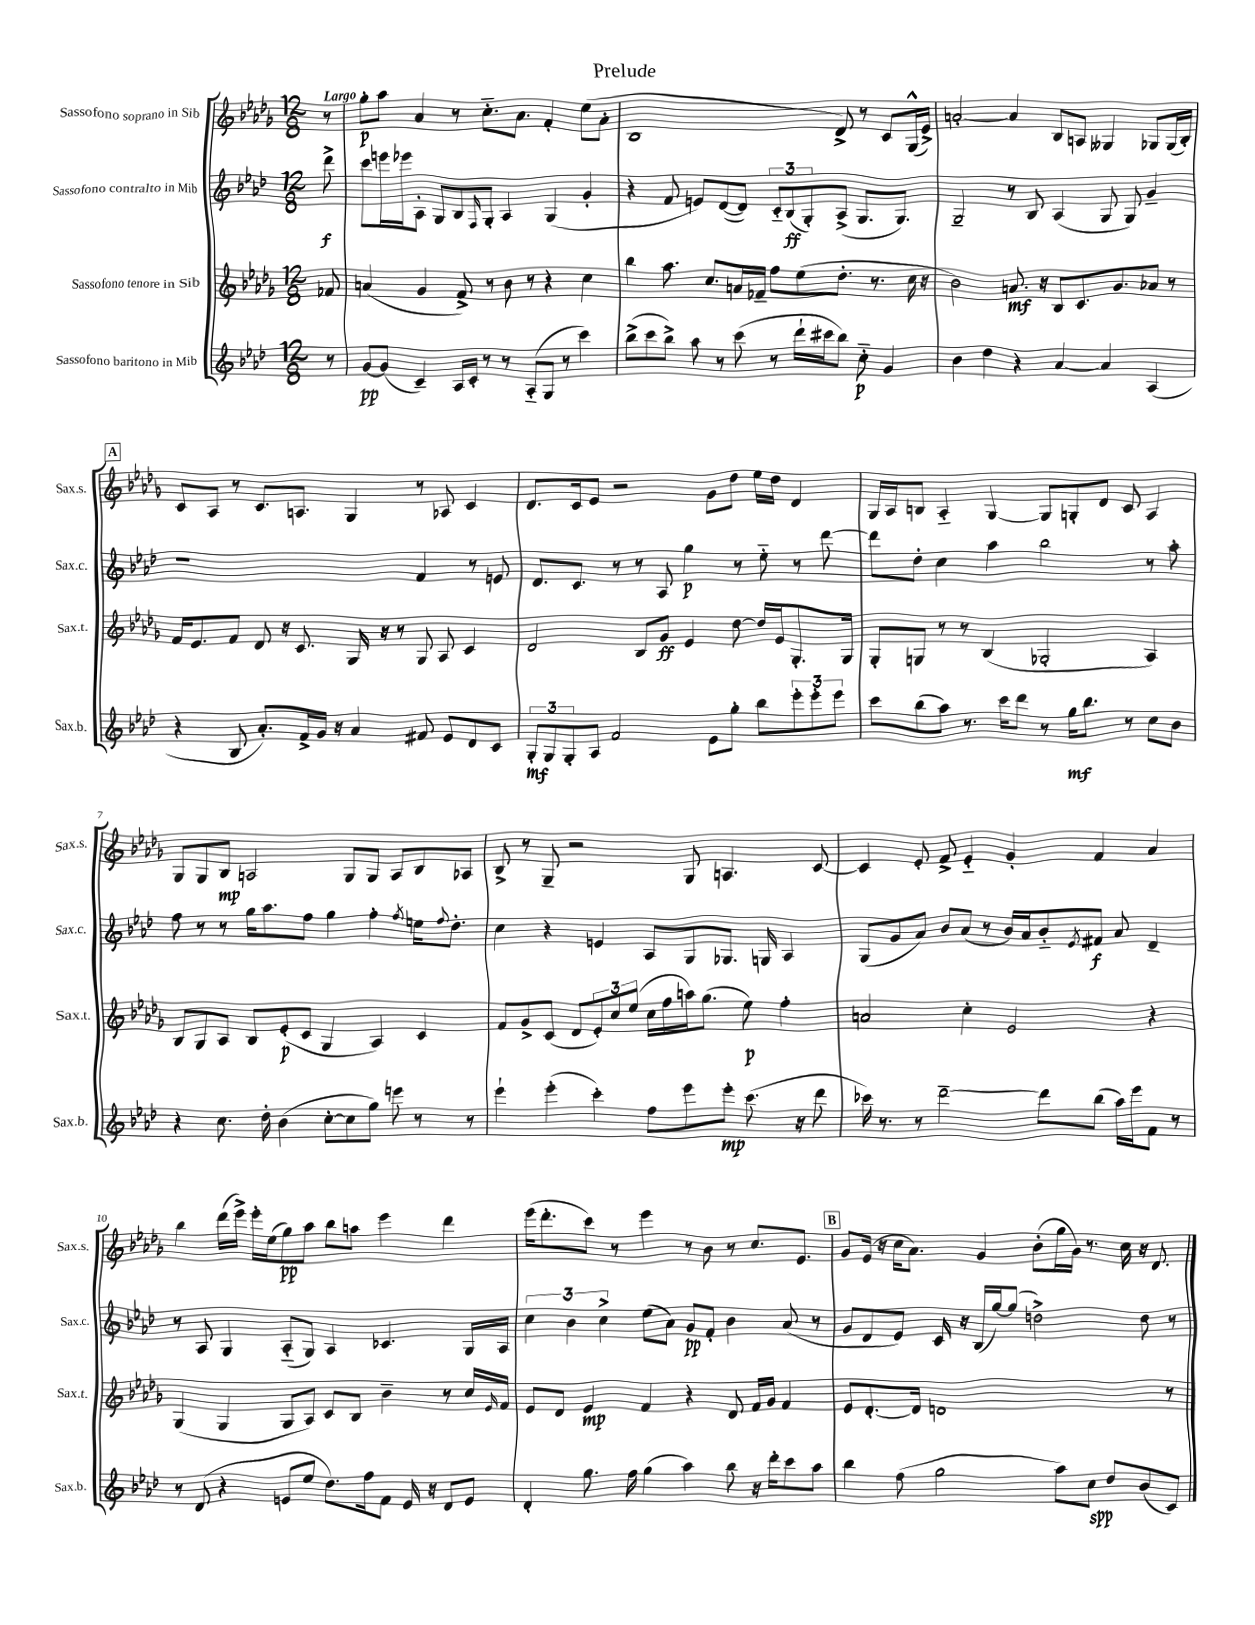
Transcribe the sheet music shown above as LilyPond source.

\header { title = "Prelude" }
<<
\new StaffGroup <<
\new Staff = "s0" \with { instrumentName = "Sassofono soprano in Sib" shortInstrumentName = "Sax.s." } {
    \clef treble \key des \major \numericTimeSignature \time 12/8 \partial 8 \tempo "Largo"
    r8 |
    ges''8-.\p aes''8 aes'4 r8 c''8.-_ aes'8. f'4-. ees''8( aes'8-. |
    bes1 des'8->) r8 c'8 ges16-^( ees'16->) |
    a'2~-. a'4 bes8 a8 geses4 ges8 ges16( bes16-.) |
    \mark \markup { \box "A" } c'8 aes8 r8 c'8. a8. ges4 r8 aes8 c'4 |
    des'8. c'16 ees'8 r2 ges'8 des''8 ees''16 des''16 des'4 |
    ges16 aes16 b8 aes4-_ ges4~ ges8 g8-. des'8 c'8 aes4 |
    ges8 ges8 bes8\mp a2 ges8 ges8 a8 bes8 aes8 |
    bes8-> r8 ges8-- r2 ges8 a4. c'8~ |
    c'4 ees'8-. f'8-> ees'4-_ ges'4-. f'4 aes'4 |
    bes''4 des'''16( ees'''16->) ees'''16-. ees''16( ges''8\pp) aes''8 bes''8 a''8 ees'''4 des'''4 |
    ees'''16( des'''8.-. c'''8) r8 ees'''4 r8 bes'8 r8 c''8. ees'8. |
    \mark \markup { \box "B" } ges'8 ees'16( r16 c''16 aes'8.) ges'4 bes'8-.( ges''16 ges'16) r8. c''16 r16 des'8. \bar "|." |
}
\new Staff = "s1" \with { instrumentName = "Sassofono contralto in Mib" shortInstrumentName = "Sax.c." } {
    \clef treble \key aes \major \numericTimeSignature \time 12/8 \partial 8
    des'''8->\f |
    c'''8 e'''16 ees'''16 aes8-. g8 bes8 \grace { f16 } g8-. aes4 g4( g'4-. |
    r4 f'8 e'8) des'8~( des'8) \tuplet 3/2 { c'8-_ bes8\ff( g8-.) } aes8->( g8. g8.) |
    g2-- r8 bes8 aes4( g8 g8) g'4-- |
    \mark \markup { \box "A" } r1 f'4 r8 e'8 |
    des'8. c'8. r8 r8 aes8 g''4\p r8 ees''8-_ r8 des'''8~ |
    des'''8 des''8-. c''4 aes''4 bes''2 r8 aes''8-. |
    f''8 r8 r8 g''16 aes''8. f''8 g''4 f''4-. \acciaccatura { f''8 } e''16 \appoggiatura { f''8 } des''8.-. |
    c''4 r4 e'4 aes8 g8 ges8. g16 aes4 |
    g8( g'8 aes'8) bes'8 aes'8( r8 bes'16) aes'16 bes'8-_ \acciaccatura { ees'8 } fis'8\f aes'8 des'4-- |
    r8 aes8 g4 aes8-_( g8) aes4 ces'4. g16 aes16 |
    \tuplet 3/2 { c''4 bes'4 c''4-> } ees''8( aes'8) g'8\pp f'8-. bes'4 aes'8( r8 |
    \mark \markup { \box "B" } g'8 des'8 ees'8) c'16 r16 bes16( g''16~) g''8( d''2->) d''8 r8 \bar "|." |
}
\new Staff = "s2" \with { instrumentName = "Sassofono tenore in Sib" shortInstrumentName = "Sax.t." } {
    \clef treble \key des \major \numericTimeSignature \time 12/8 \partial 8
    fes'8 |
    a'4( ges'4 f'8->) r8 bes'8 r8 r4 c''4 |
    bes''4 aes''8. c''8. a'16 fes'16-- f''8 ees''8( des''8.-. r8. c''16 r16 |
    bes'2) a'8.\mf r16 bes8 c'8. ges'8. aes'8 r8 |
    \mark \markup { \box "A" } f'16 ees'8. f'8 des'8 r16 c'8. ges16 r16 r8 ges8 aes8 c'4 |
    des'2 bes8 ges'8\ff ees'4 des''8~ des''16 ees'16 ges8.-. ges16 |
    ges8-. g8 r8 r8 bes4( ges2-. aes4) |
    bes8 ges8 aes8 bes8 ees'8-.\p( c'8 ges4 aes4) c'4 |
    f'8 ges'8-> c'8( des'8 \tuplet 3/2 { ees'8-.) c''8 ees''8( } c''16 f''16 a''16) ges''8.( ees''8\p) f''4-. |
    a'2 c''4-. ees'2 r4 |
    ges4( ges4 ges8 aes8) c'8 bes8 bes'4-- r8 c''16 \grace { ees'16 } f'16 |
    ees'8 des'8 ees'4\mp f'4 r4 des'8 f'16 ges'16 f'4 |
    \mark \markup { \box "B" } ees'8 des'8.~-. des'16 d'1 r8 \bar "|." |
}
\new Staff = "s3" \with { instrumentName = "Sassofono baritono in Mib" shortInstrumentName = "Sax.b." } {
    \clef treble \key aes \major \numericTimeSignature \time 12/8 \partial 8
    r8 |
    g'8~\pp g'8( c'4--) aes16 c'16-. r8 r8 aes8-_( g8 r8 c'''4) |
    bes''8->( c'''8 bes''8->) aes''8 r8 c'''8( r8 des'''16-! cis'''16 bes''8) c''8-_\p g'4 |
    bes'4 des''4 r4 aes'4~ aes'4 aes4( |
    \mark \markup { \box "A" } r4 bes8 aes'8.-.) f'16-> g'16 r16 aes'4 fis'8 ees'8 des'8 c'8 |
    \tuplet 3/2 { g8-.\mf g8 g8-. } aes8 f'2 ees'8 g''8-. bes''8 \tuplet 3/2 { ees'''8-. ees'''8-. ees'''8 } |
    c'''8 bes''8( aes''8) r8. c'''16 des'''8 r8 g''16\mf bes''8. r8 c''8 bes'8 |
    r4 c''8. des''16-. bes'4( c''8~-. c''8 g''8) e'''8 r8 r8 |
    ees'''4-! ees'''4-.( c'''4-.) f''8 ees'''8 ees'''8-.\mp c'''8.( r16 des'''8 |
    ces'''16) r8. r8 des'''2~-- des'''8 bes''8( aes''16) ees'''16 f'8 r8 |
    r8 des'8( r4 e'8 ees''8 des''8.) f''16 f'8 e'16 r16 des'8 e'8 |
    des'4-. g''8. f''16 g''4( aes''4) bes''8 r16 des'''16-. c'''8 aes''8 |
    \mark \markup { \box "B" } bes''4 f''8( g''2 aes''8) c''8\spp des''8 bes'8( c'8) \bar "|." |
}
>>
>>
